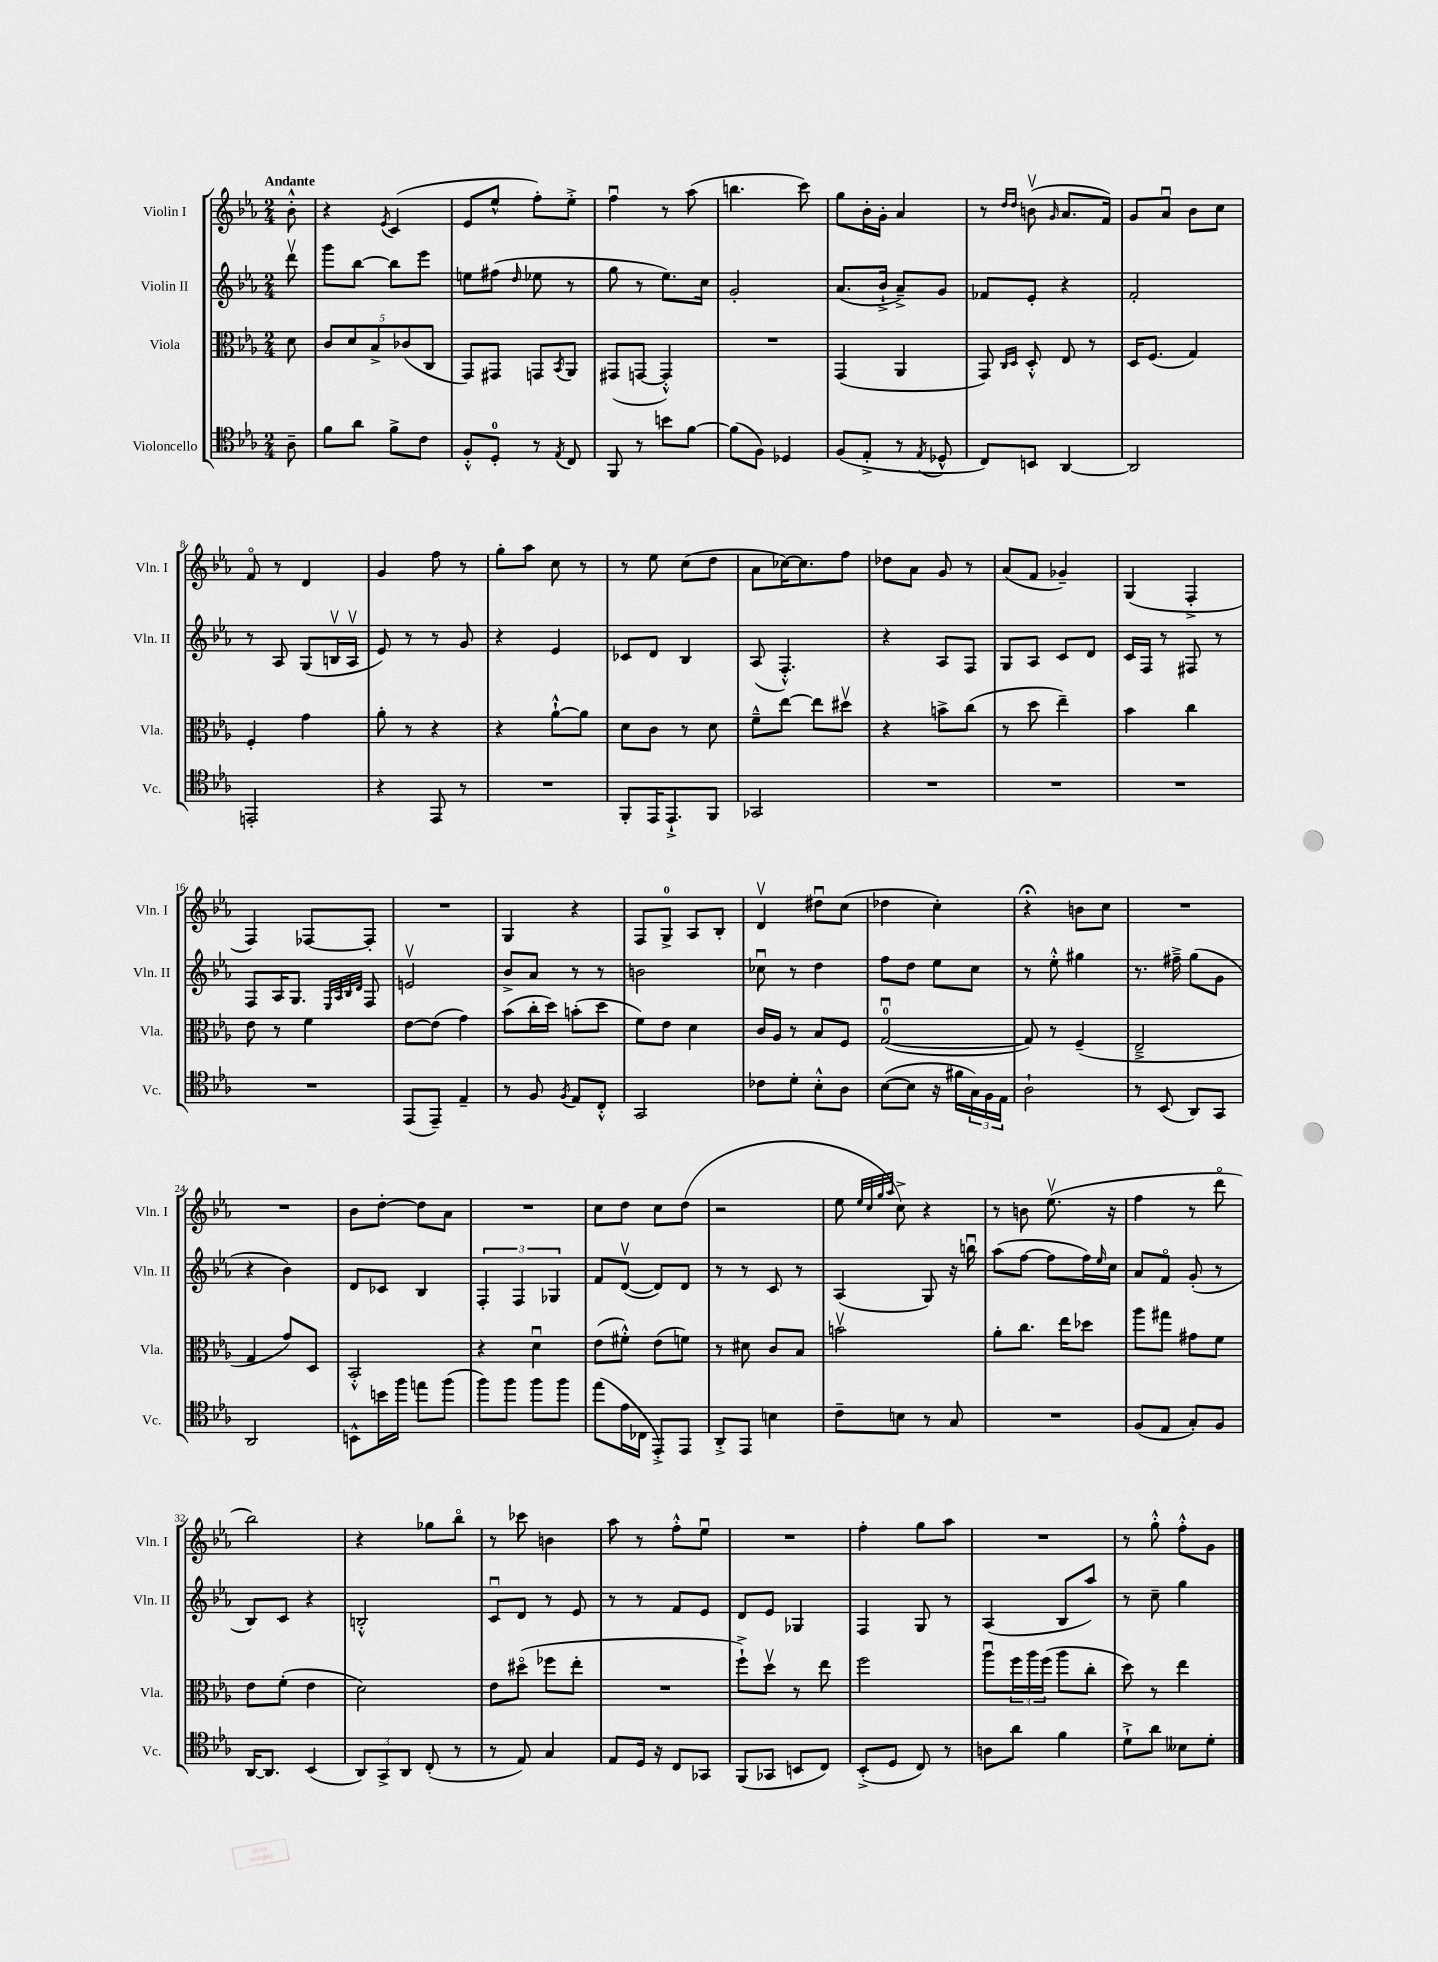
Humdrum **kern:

**kern	**kern	**kern	**kern
*part4	*part3	*part2	*part1
*staff4	*staff3	*staff2	*staff1
*I"Violoncello	*I"Viola	*I"Violin II	*I"Violin I
*I'Vc.	*I'Vla.	*I'Vln. II	*I'Vln. I
*clefC4	*clefC3	*clefG2	*clefG2
*k[b-e-a-]	*k[b-e-a-]	*k[b-e-a-]	*k[b-e-a-]
*M2/4	*M2/4	*M2/4	*M2/4
=	=	=	=
!	!	!	!LO:TX:a:B:t=Andante
8A-~\	8d\	8dddv\	8b-'^^\
=1	=1	=1	=1
8f\L	10c/L	8ggg\L	4r
.	10d/	.	.
8a-\J	.	[8bb-\J	.
.	10B-^/	.	.
.	.	.	8qe-/
8f^\L	.	8bb-\L]	(4c/
.	(10c-X/	.	.
8c\J	.	8eee-\J	.
.	10C/J	.	.
=2	=2	=2	=2
8F'^^/L	8GG/L)	8een\L	8e-/L
8D'/J	8GG#X/J	(8ff#X\J	8ee-^^/J
.	.	16qqdd/	.
8r	8GGn/L	8ee-X\	8ff'\L)
8qE-/	8qBB-/	.	.
8C/	8AA-/J	8r	8ee-'^\J
=3	=3	=3	=3
8FF/	(8GG#X/L	8gg\	4ffu\
8r	[8GGn/J	8r	.
8bn\L	4GG'^^/])	8.ee-\L)	8r
[8f\J	.	.	(8aa-\
.	.	16cc\Jk	.
=4	=4	=4	=4
(8f\L]	2r	2g'/	4.bbn\
8F\J)	.	.	.
4D-X/	.	.	.
.	.	.	8ccc\)
=5	=5	=5	=5
(8F/L	(4GG/	(8.a-/L	8gg\L
8E-'^/J	.	.	16b-'\L
.	.	16b-`^/Jk	16g'\JJ
8r	4AA-/	8a-~^/L)	4a-/
8qE-/	.	.	.
8D-X^^/	.	8g/J	.
=6	=6	=6	=6
8C/L)	8GG/)	8f-X/L	8r
.	16qqC/LL	.	16qqdd/LL
.	16qqD/JJ	.	16qqdd/JJ
8BBn/J	8D'^^/	8e-'/J	(8bnv\
.	.	.	16qqg/
[4AA-/	8E-/	4r	8.a-/L
.	8r	.	.
.	.	.	16f/Jk)
=7	=7	=7	=7
2AA-/]	16D/KL	2f'/	8g/L
.	(8.F/J	.	.
.	.	.	8a-u/J
.	4G/)	.	8b-\L
.	.	.	8cc\J
!!LO:LB:g=z
=8	=8	=8	=8
2EEn'/	4F'/	8r	8f/
.	.	8A-/	8r
.	4g\	(8G/L	4d/
.	.	16Bnv/L	.
.	.	16A-v/JJ	.
=9	=9	=9	=9
4r	8a-'\	8e-/)	4g/
.	8r	8r	.
8EE-/	4r	8r	8ff\
8r	.	8g/	8r
=10	=10	=10	=10
2r	4r	4r	8gg'\L
.	.	.	8aa-\J
.	[8a-`^^\L	4e-/	8cc\
.	8a-\J]	.	8r
=11	=11	=11	=11
8FF'/L	8d\L	8c-X/L	8r
16EE-/K	8c\J	8d/J	8ee-\
8.EE-`^/	.	.	.
.	8r	4B-/	(8cc\L
8FF/J	8d\	.	8dd\J
=12	=12	=12	=12
2GG-X/	8f~^^\L	(8A-/	8a-\L
.	[8ee-\J	4.F'^^/)	[16cc-X\K)
.	.	.	8.cc-\]
.	8ee-\L]	.	.
.	8dd#Xv\J	.	8ff\J
=13	=13	=13	=13
2r	4r	4r	8dd-X\L
.	.	.	8a-\J
.	8bn^\L	8A-/L	8g/
.	(8cc\J	8F/J	8r
=14	=14	=14	=14
2r	8r	8G/L	(8a-/L
.	8dd\	8A-/J	8f/J
.	4ee-~\)	8c/L	4g-X~/)
.	.	8d/J	.
=15	=15	=15	=15
2r	4b-\	16c/LL	(4G/
.	.	16F/JJ	.
.	.	8r	.
.	4cc\	8F#X/	4F'^/
.	.	8r	.
!!LO:LB:g=z
=16	=16	=16	=16
2r	8e-\	8F/L	4F/)
.	8r	16A-/K	.
.	.	8.G/J	.
.	4f\	.	[8F-X/L
.	.	32qqE-/LLL	.
.	.	32qqA-/	.
.	.	32qqB-/	.
.	.	32qqd/JJJ	.
.	.	8F/	8F-'/J]
=17	=17	=17	=17
(8EE-/L	[8e-\L	2env/	2r
8EE-~/J)	(8e-\J]	.	.
4E-~/	4g\)	.	.
=18	=18	=18	=18
8r	(8b-\L	8b-^/L	4G/
8F/	16cc'\L	8a-/J	.
.	16dd\JJ)	.	.
8qF/	.	.	.
8E-/L	(8bn'\L	8r	4r
8C'^^/J	8dd\J	8r	.
=19	=19	=19	=19
2GG/	8f\L)	2bn\	8F/L
.	8e-\J	.	8G^/J
.	4d\	.	8A-/L
.	.	.	8B-'/J
=20	=20	=20	=20
8c-X\L	16c/LL	8cc-Xu\	4dv/
.	16A-/JJ	.	.
8d'\J	8r	8r	.
8B-'^^\L	8B-/L	4dd\	8dd#Xu\L
8A-\J	8F/J	.	(8cc\J
=21	=21	=21	=21
([8B-\L	([2Gu/	8ff\L	4dd-X\
8B-\J]	.	8dd\J	.
16r	.	8ee-\L	4cc'\)
16f#X\LL	.	.	.
24G\)	.	8cc\J	.
24F\	.	.	.
24E-\JJ	.	.	.
=22	=22	=22	=22
2A-`\	8G/])	8r	4r;<
.	8r	8ee-'^^\	.
.	(4F~/	4gg#X\	8bn\L
.	.	.	8cc\J
=23	=23	=23	=23
8r	2E-~^/	8.r	2r
(8BB-/	.	.	.
.	.	16ff#X~^\	.
8AA-/L)	.	(8gg\L	.
8GG/J	.	8g\J	.
!!LO:LB:g=z
=24	=24	=24	=24
2AA-/	4G/	4r	2r
.	8g/L)	4b-\)	.
.	8D/J	.	.
=25	=25	=25	=25
8BBn^^\L	2BB-'^^/	8d/L	8b-\L
16bn\L	.	8c-X/J	[8dd'\J
16ff\JJ	.	.	.
8een\L	.	4B-/	8dd\L]
(8ff\J	.	.	8a-\J
=26	=26	=26	=26
8ff\L)	4r	6F'/	2r
8ff\J	.	.	.
.	.	6F/	.
8ff\L	4du\	.	.
.	.	6G-X/	.
8ff\J	.	.	.
=27	=27	=27	=27
(8ee-\L	(8e-\L	8f/L	8cc\L
16e-\L	8f#X'^^\J)	([8dv/J	8dd\J
16C-X\JJ	.	.	.
8EE-'^/L)	(8e-\L	8d/L])	8cc\L
8EE-/J	8fn\J)	8d/J	(8dd\J
=28	=28	=28	=28
8AA-'^/L	8r	8r	2r
8EE-/J	8d#X\	8r	.
4Bn\	8c/L	8c/	.
.	8B-/J	8r	.
=29	=29	=29	=29
8c~\L	2bnv\	(4A-/	8ee-\
.	.	.	32qqee-/LLL
.	.	.	32qqcc/
.	.	.	32qqgg/
.	.	.	32qqaa-/JJJ
8Bn\J	.	.	8cc^\)
8r	.	8G/)	4r
8G/	.	16r	.
.	.	16bbnu\	.
=30	=30	=30	=30
2r	8a-'\L	(8aa-\L	8r
.	8.cc\J	[8ff\J	8bn\
.	.	8ff\L]	(8.ee-v\
.	16ee-\KL	.	.
.	8dd-X\J	16ff\L)	.
.	.	16qqee-/	.
.	.	16cc\JJ	16r
=31	=31	=31	=31
(8F/L	8aa-\L	8a-/L	4ff\
8E-/J	8gg#X\J	8f/J	.
8G'/L)	8g#X\L	(8g'/	8r
8F/J	8f\J	8r	8ddd\
!!LO:LB:g=z
=32	=32	=32	=32
[16AA-/KL	8e-\L	8B-/L)	2bb-\)
8.AA-/J]	.	.	.
.	(8f'\J	8c/J	.
(4BB-/	4e-\	4r	.
=33	=33	=33	=33
12AA-/L)	2d\)	2Bn'^^/	4r
12GG^/	.	.	.
12AA-/J	.	.	.
(8C'/	.	.	8gg-X\L
8r	.	.	8bb-\J
=34	=34	=34	=34
8r	8e-\L	8cu/L	8r
8E-/)	(8dd#X\J	8d/J	8ccc-X\
4G/	8ff-X\L	8r	4bn\
.	8ee-'\J	8e-/	.
=35	=35	=35	=35
8E-/L	2r	8r	8aa-\
16D/Jk	.	8r	8r
16r	.	.	.
8C/L	.	8f/L	8ff'^^\L
8GG-X/J	.	8e-/J	8ee-u\J
=36	=36	=36	=36
(8FF/L	8ff`^\L)	8d/L	2r
8GG-X/J	8ddv\J	8e-/J	.
8BBn/L	8r	4G-X/	.
8C/J)	8ee-\	.	.
=37	=37	=37	=37
(8BB-'^/L	2ff\	4F/	4ff'\
8D/J	.	.	.
8C/)	.	8G/	8gg\L
8r	.	8r	8aa-\J
=38	=38	=38	=38
8An\L	8aa-u\L	(4A-/	2r
8a-\J	24ff\L	.	.
.	24aa-\	.	.
.	(24ff\JJ	.	.
4f\	8aa-\L	8B-/L	.
.	8cc'\J	8aa-/J)	.
=39	=39	=39	=39
8d`^\L	8dd\)	8r	8r
8a-\J	8r	8cc~\	8gg'^^\
8B--X\L	4ee-\	4gg\	8ff'^^\L
8d'\J	.	.	8g\J
==	==	==	==
*-	*-	*-	*-
